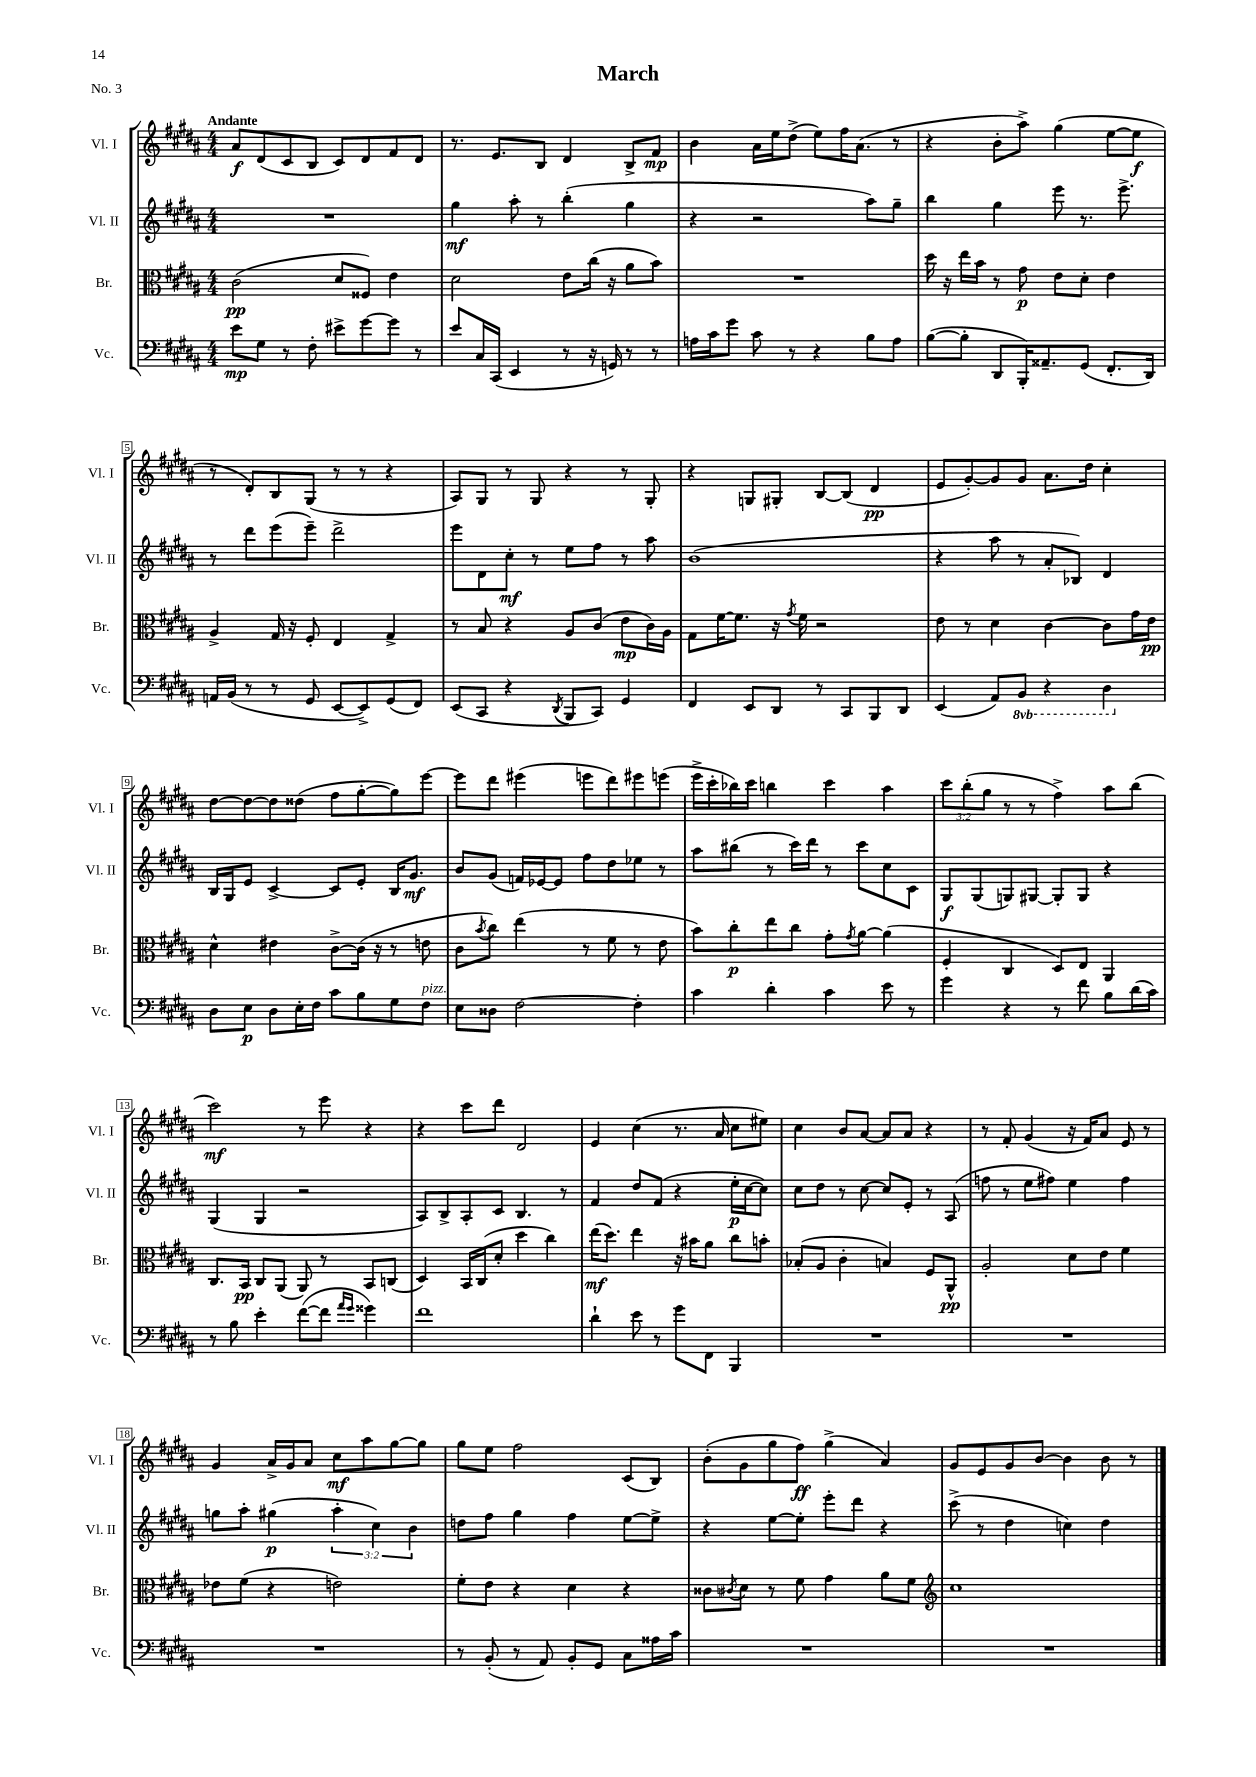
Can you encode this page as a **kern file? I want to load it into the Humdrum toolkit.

**kern	**kern	**kern	**kern
*staff4	*staff3	*staff2	*staff1
*clefF4	*clefC3	*clefG2	*clefG2
*k[f#c#g#d#a#]	*k[f#c#g#d#a#]	*k[f#c#g#d#a#]	*k[f#c#g#d#a#]
*M4/4	*M4/4	*M4/4	*M4/4
8e\L	(2c#\	1r	8a#/L
8G#\J	.	.	(8d#/
8r	.	.	8c#/
8F#'\	.	.	8B/J
8e#^\L	8d#/L	.	8c#/L)
[8g#\	8F##/J)	.	8d#/
8g#\]J	4e\	.	8f#/
8r	.	.	8d#/J
=	=	=	=
8e/L	2d#\	4gg#\	8.r
16C#/L	.	.	.
(16CC#/JJ	.	.	8.e/L
4EE/	.	8aa#'\	.
.	.	8r	8B/J
8r	8e\L	(4bb'\	4d#/
16r	(16cc#\Jk	.	.
16GG/)	16r	.	.
8r	8a#\L	4gg#\	8B^/L
8r	8b\J)	.	8f#/J
=	=	=	=
16A\LL	1r	4r	4b\
16c#\J	.	.	.
8g#\J	.	.	.
8c#\	.	2r	16a#\LL
.	.	.	16ee\J
8r	.	.	(8dd#^\J
4r	.	.	8ee\L)
.	.	.	16ff#\K
.	.	.	(8.a#\J
8B\L	.	8aa#\L)	.
8A\J	.	8gg#~\J	8r
=	=	=	=
([8B\L	16dd#\	4bb\	4r
.	16r	.	.
8B'\]J	16ee\LL	.	.
.	16b\JJ	.	.
8DD#/L	8r	4gg#\	8b'\L
16BBB'/K)	8g#\	.	8aa#^\J)
8.AA##~/	.	.	.
.	8e\L	8eee\	(4gg#\
(8GG#/J	8d#'\J	8.r	.
8.FF#'/L	4e\	.	[8ee\L
.	.	8.eee^\	.
.	.	.	8ee\]J
16DD#/Jk)	.	.	.
=	=	=	=
16AA/LL	4A#^/	8r	8r
(16BB/JJ	.	.	.
8r	.	8ddd#\L	8d#'/L)
8r	16G#/	(8eee\	8B/
.	16r	.	.
8GG#/	8F#'/	8eee~\J)	(8G#/J
[8EE/L	4E/	2ddd#^\	8r
8EE^/])	.	.	8r
(8GG#/	4G#^/	.	4r
8FF#/J)	.	.	.
=	=	=	=
(8EE/L	8r	8eee\L	8A#/L)
8CC#/J	8B/	8d#\	8G#/J
4r	4r	8cc#'\J	8r
.	.	8r	8G#/
8qDD#/	.	.	.
8BBB/L	8A#/L	8ee\L	4r
8CC#/J)	(8c#/J	8ff#\J	.
4GG#/	8e\L	8r	8r
.	16c#\L)	8aa#\	8G#'/
.	16A#\JJ	.	.
=	=	=	=
4FF#/	8G#\L	(1b	4r
.	[16f#\K	.	.
.	8.f#\]J	.	.
8EE/L	.	.	8G/L
8DD#/J	16r	.	8G#'/J
.	8qg#/	.	.
.	16f#\	.	.
8r	2r	.	[8B/L
8CC#/L	.	.	(8B/]J
8BBB/	.	.	4d#/
8DD#/J	.	.	.
=	=	=	=
(4EE/	8e\	4r	8e/L
.	8r	.	[8g#'/)
8AA#/L)	4d#\	8aa#\	8g#/]
8BBB/J	.	8r	8g#/J
4r	[4c#\	8a#'/L	8.a#\L
.	.	8B-/J)	.
.	.	.	16dd#\Jk
4DD#\	8c#\]L	4d#/	4cc#'\
.	16g#\L	.	.
.	16e\JJ	.	.
=	=	=	=
8D#\L	4d#^^\	16B/LL	[8dd#\L
.	.	16G#/J	.
8E\J	.	8e/J	8dd#\_
8D#\L	4e#\	[4c#^/	8dd#\]
16E'\L	.	.	(8dd##\J
16F#\JJ	.	.	.
8c#\L	[8c#^\L	8c#/]L	8ff#\L
8B\	(16c#\]Jk	8e'/J	[8gg#'\
.	16r	.	.
8G#\	8r	16B/LK	8gg#\])
.	.	8.g#/J	.
8F#\J	8e\	.	[8eee\J
=	=	=	=
8E\L	8c#\L	8b/L	8eee\]L
.	8qb/	.	.
8D##\J	8cc#\J)	(8g#/J	8ddd#\J
[2F#\	(4ee\	16f/LL)	(4eee#\
.	.	[16e-/J	.
.	.	8e-/]J	.
.	8r	8ff#\L	8eee\L
.	8f#\	8dd#\	8ddd#\)
4F#'\]	8r	8ee-\J	8eee#\
.	8e\	8r	(8eee\J
=	=	=	=
4c#\	8b\L)	8aa#\L	16eee^\LL
.	.	.	16ccc#'\
.	8cc#'\	(8bb#\J	16bb-\)
.	.	.	16ccc#\JJ
4d#'\	8ee\	8r	4bb\
.	8cc#\J	16ccc#\LL)	.
.	.	16ddd#\JJ	.
4c#\	8g#'\L	8r	4ccc#\
.	8qg#/	.	.
.	[8a#\J	8ccc#\L	.
8e\	(4a#\]	8cc#\	4aa#\
8r	.	8c#\J	.
=	=	=	=
4g#\	4F#'/	8G#/L	12ccc#\L
.	.	.	(12bb'\
.	.	(8G#/	.
.	.	.	12gg#\J
4r	4C#/	8G/)	8r
.	.	[8G#/J	8r
8r	8D#/L)	8G#'/]L	4ff#^\)
8f#\	8E/J	8G#/J	.
8B\L	4AA#/	4r	8aa#\L
(16d#\L	.	.	(8bb\J
16c#\JJ)	.	.	.
=	=	=	=
8r	8.C#/L	(4G#/	2ccc#\)
8B\	.	.	.
.	16BB/Jk	.	.
4e'\	8C#/L	4G#/	.
.	(8AA#/J	.	.
([8f#\L	8AA#/)	2r	8r
8f#\]J	8r	.	8eee\
16qqa#/LL	.	.	.
16qqg#/JJ	.	.	.
4g##\)	8BB/L	.	4r
.	(8C/J	.	.
=	=	=	=
1f#	4D#/)	8A#/L)	4r
.	.	8B^/	.
.	16BB/LL	8A#'/	8ccc#\L
.	(16C#/J	.	.
.	8d#'/J	8c#/J	8ddd#\J
.	4dd#\	4.B/	2d#/
.	4cc#\)	.	.
.	.	8r	.
=	=	=	=
4d#`\	(16ee\LK	4f#/	4e/
.	8.dd#\J)	.	.
8e\	4ee\	8dd#/L	(4cc#\
8r	.	(8f#/J	.
8g#\L	16r	4r	8.r
.	16b#\LK	.	.
8FF#\J	8a#\J	.	.
.	.	.	16a#/
4BBB/	8cc#\L	16ee'\LL	8cc#\L
.	.	[16cc#\J	.
.	8b'\J	8cc#\]J)	8ee#\J)
=	=	=	=
1r	(8B-'/L	8cc#\L	4cc#\
.	8A#/J	8dd#\J	.
.	4c#'\	8r	8b/L
.	.	[8cc#\	[8a#/J
.	4B/)	8cc#/]L	8a#/]L
.	.	8e'/J	8a#/J
.	8F#/L	8r	4r
.	8AA#^^/J	(8A#/	.
=	=	=	=
1r	2A#'/	8ff\	8r
.	.	8r	8f#'/
.	.	8ee\L	(4g#/
.	.	8ff#\J)	.
.	8d#\L	4ee\	16r
.	.	.	16f#/LK)
.	8e\J	.	8a#/J
.	4f#\	4ff#\	8e/
.	.	.	8r
=	=	=	=
1r	8e-\L	8gg\L	4g#/
.	(8f#\J	8aa#'\J	.
.	4r	(4gg#\	16a#^/LL
.	.	.	16g#/J
.	.	.	8a#/J
.	2e\)	6aa#'\	8cc#\L
.	.	.	8aa#\
.	.	6cc#\)	.
.	.	.	[8gg#\
.	.	6b\	.
.	.	.	8gg#\]J
=	=	=	=
8r	8f#'\L	8dd\L	8gg#\L
(8BB'/	8e\J	8ff#\J	8ee\J
8r	4r	4gg#\	2ff#\
8AA#/)	.	.	.
8BB'/L	4d#\	4ff#\	.
8GG#/J	.	.	.
8C#\L	4r	[8ee\L	(8c#/L
16A##\L	.	8ee^\]J	8B/J)
16c#\JJ	.	.	.
=	=	=	=
1r	8c##\L	4r	(8b'\L
.	8qc#/	.	.
.	8d#\J	.	8g#\
.	8r	[8ee\L	8gg#\
.	8f#\	8ee'\]J	8ff#\J)
.	4g#\	8eee'\L	(4gg#^\
.	.	8ddd#\J	.
.	8a#\L	4r	4a#/)
.	8f#\J	.	.
=	=	=	=
*	*clefG2	*	*
1r	1cc#	(8ccc#^\	8g#/L
.	.	8r	8e/
.	.	4dd#\	8g#/
.	.	.	[8b/J
.	.	4cc\)	4b\]
.	.	4dd#\	8b\
.	.	.	8r
==	==	==	==
*-	*-	*-	*-
